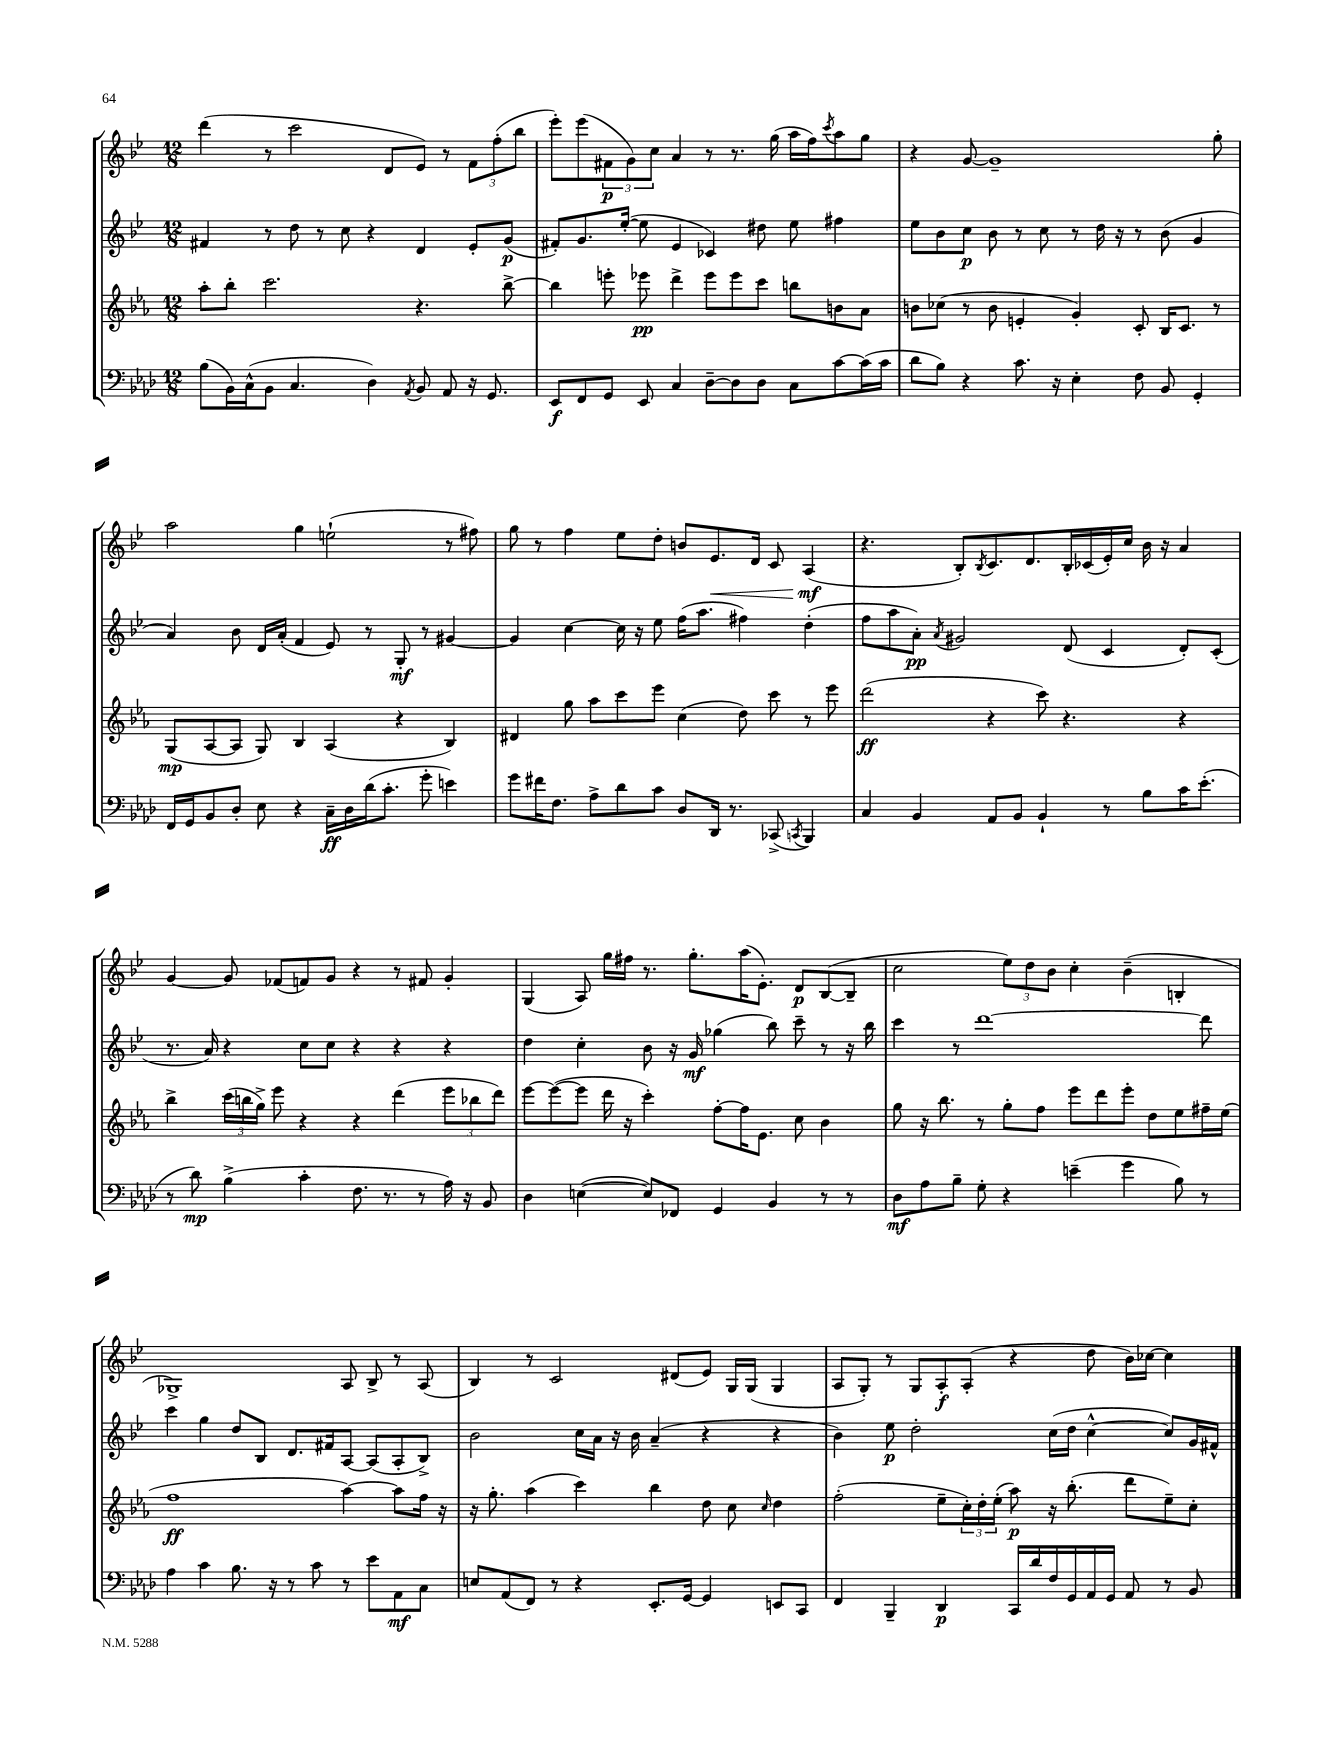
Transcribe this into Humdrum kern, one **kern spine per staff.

**kern	**kern	**kern	**kern
*staff4	*staff3	*staff2	*staff1
*clefF4	*clefG2	*clefG2	*clefG2
*k[b-e-a-d-]	*k[b-e-a-]	*k[b-e-]	*k[b-e-]
*M12/8	*M12/8	*M12/8	*M12/8
(8B-	8aa-'	4f#	(4ddd
16BB-)	8bb-'	.	.
(16C^^	.	.	.
8BB-	2.ccc	8r	8r
4.C	.	8dd	2ccc
.	.	8r	.
.	.	8cc	.
4D-)	.	4r	.
.	.	.	8d
8qAA-	.	.	.
8BB-	4.r	4d	8e-)
8AA-	.	.	8r
16r	.	8e-'	12f
8.GG	.	.	.
.	.	.	(12ff'
.	[8bb-^	(8g	.
.	.	.	12bb-
=	=	=	=
8EE-	4bb-]	8f#')	8eee-')
8FF	.	8.g	(8eee-
8GG	8eee'	.	12f#
.	.	([16ee-'	.
.	.	.	12g)
8EE-	8eee-	8ee-]	.
.	.	.	12cc
4C	4ddd^	4e-	4a
[8D-~	8eee-	4c-)	8r
8D-]	8eee-	.	8.r
8D-	8ccc	8dd#	.
.	.	.	(16gg
8C	8bb	8ee-	16aa
.	.	.	16ff)
.	.	.	8qccc
[8c	8b	4ff#	8aa
(16c]	8a-	.	8gg
16c	.	.	.
=	=	=	=
8d-	8b	8ee-	4r
8B-)	(8cc-	8b-	.
4r	8r	8cc	[8g
.	8b	8b-	1g~]
8.c	4e'	8r	.
.	.	8cc	.
16r	.	.	.
4E-'	4g')	8r	.
.	.	16dd	.
.	.	16r	.
8F	8c'	8r	.
8BB-	16B-	(8b-	.
.	8.c	.	.
4GG'	.	4g	.
.	8r	.	8gg'
=	=	=	=
16FF	(8G	4a)	2aa
16GG	.	.	.
8BB-	[8A-	.	.
8D-'	8A-]	8b-	.
8E-	8G)	16d	.
.	.	(16a'	.
4r	4B-	4f	4gg
16C~	(4A-	8e-)	(2ee`
16D-	.	.	.
(16d-	.	8r	.
8.c'	.	.	.
.	4r	8G'	.
8g'	.	8r	.
4e)	4B-)	[4g#	8r
.	.	.	8ff#)
=	=	=	=
8g	4d#	4g#]	8gg
16f#	.	.	8r
8.F	.	.	.
.	8gg	[4cc	4ff
8A-^	8aa-	.	.
8d-	8ccc	16cc]	8ee-
.	.	16r	.
8c	8eee-	8ee-	8dd'
8D-	(4cc	(16ff	8b
.	.	8.aa	.
16DD-	.	.	8.e-
8.r	.	.	.
.	8dd)	4ff#)	.
.	.	.	16d
(8CC-^	8ccc	.	8c
8qCC	.	.	.
4BBB-)	8r	(4dd'	(4A
.	8eee-	.	.
=	=	=	=
4C	(2ddd	8ff	4.r
.	.	8aa	.
4BB-	.	8a')	.
.	.	8qa	.
.	.	2g#	8B-')
.	.	.	8qB-
8AA-	4r	.	8.c
8BB-	.	.	.
.	.	.	8.d
4BB-`	8ccc)	.	.
.	4.r	(8d	16B-'
.	.	.	(16c-
8r	.	4c	16e-')
.	.	.	16cc
8B-	.	.	16b-
.	.	.	16r
16c	4r	8d')	4a
(8.e-'	.	.	.
.	.	(8c'	.
=	=	=	=
8r	4bb-^	8.r	[4g
8d-)	.	.	.
.	.	16a)	.
(4B-^	(24ccc	4r	8g]
.	24bb	.	.
.	24gg^)	.	.
.	8eee-	.	(8f-
4c'	4r	8cc	8f)
.	.	8cc	8g
8.F	4r	4r	4r
8.r	.	.	.
.	(4ddd	4r	8r
8r	.	.	8f#
16A-)	12eee-	4r	4g'
16r	.	.	.
.	12bb-	.	.
8BB-	.	.	.
.	12ddd)	.	.
=	=	=	=
4D-	[8eee-	4dd	(4G
.	(8eee-_	.	.
([4E	8eee-]	4cc'	8A)
.	16ddd	.	16gg
.	16r	.	16ff#
8E])	4ccc')	8b-	8.r
8FF-	.	16r	.
.	.	16g	8.gg'
4GG	[8ff'	(4gg-	.
.	16ff]	.	(16aa
.	8.e-	.	8.e-')
4BB-	.	8bb-)	.
.	8cc	8ccc~	8d
8r	4b-	8r	([8B-
8r	.	16r	8B-~]
.	.	16bb-	.
=	=	=	=
8D-	8gg	4ccc	2cc
8A-	16r	.	.
.	8.bb-	.	.
8B-~	.	8r	.
8G'	8r	[1ddd	.
4r	8gg'	.	12ee-)
.	.	.	12dd
.	8ff	.	.
.	.	.	12b-
(4e~	8eee-	.	4cc'
.	8ddd	.	.
4g	8eee-'	.	(4b-~
.	8dd	.	.
8B-)	8ee-	.	4B'
8r	16ff#~	8ddd]	.
.	(16ee-	.	.
=	=	=	=
4A-	1ff	4ccc	1G-^)
4c	.	4gg	.
8.B-	.	8dd	.
.	.	8B-	.
16r	.	.	.
8r	.	8.d	.
8c	.	.	.
.	.	16f#	.
8r	[4aa-)	[8A	8A
8e-	.	(8A]	8B-^
8AA-	8aa-]	8A'	8r
8C	16ff	8B-^)	(8A
.	16r	.	.
=	=	=	=
8E	16r	2b-	4B-)
.	8.gg'	.	.
(8AA-	.	.	.
8FF)	(4aa-	.	8r
8r	.	.	2c
4r	4ccc)	16cc	.
.	.	16a	.
.	.	16r	.
.	.	16b-	.
8.EE-'	4bb-	(4a~	.
.	.	.	(8d#
[16GG	.	.	.
4GG]	8dd	4r	8e-)
.	8cc	.	16G
.	.	.	(16G
.	16qqcc	.	.
8EE	4dd	4r	4G
8CC	.	.	.
=	=	=	=
4FF	(2ff'	4b-)	8A
.	.	.	8G')
4BBB-~	.	8ee-	8r
.	.	2dd'	8G
4DD-	8ee-~	.	8A'
.	24cc')	.	(8A'
.	24dd'	.	.
.	(24ee-'	.	.
16CC	8aa-)	.	4r
16d-	.	.	.
16F	16r	(16cc	.
16GG	(8.bb-'	16dd	.
16AA-	.	[4cc^^	8dd
16GG	.	.	.
8AA-	8ddd	.	16b-)
.	.	.	[16cc-
8r	8ee-~)	8cc])	4cc-]
8BB-	8cc'	16g	.
.	.	16f#^^	.
==	==	==	==
*-	*-	*-	*-
